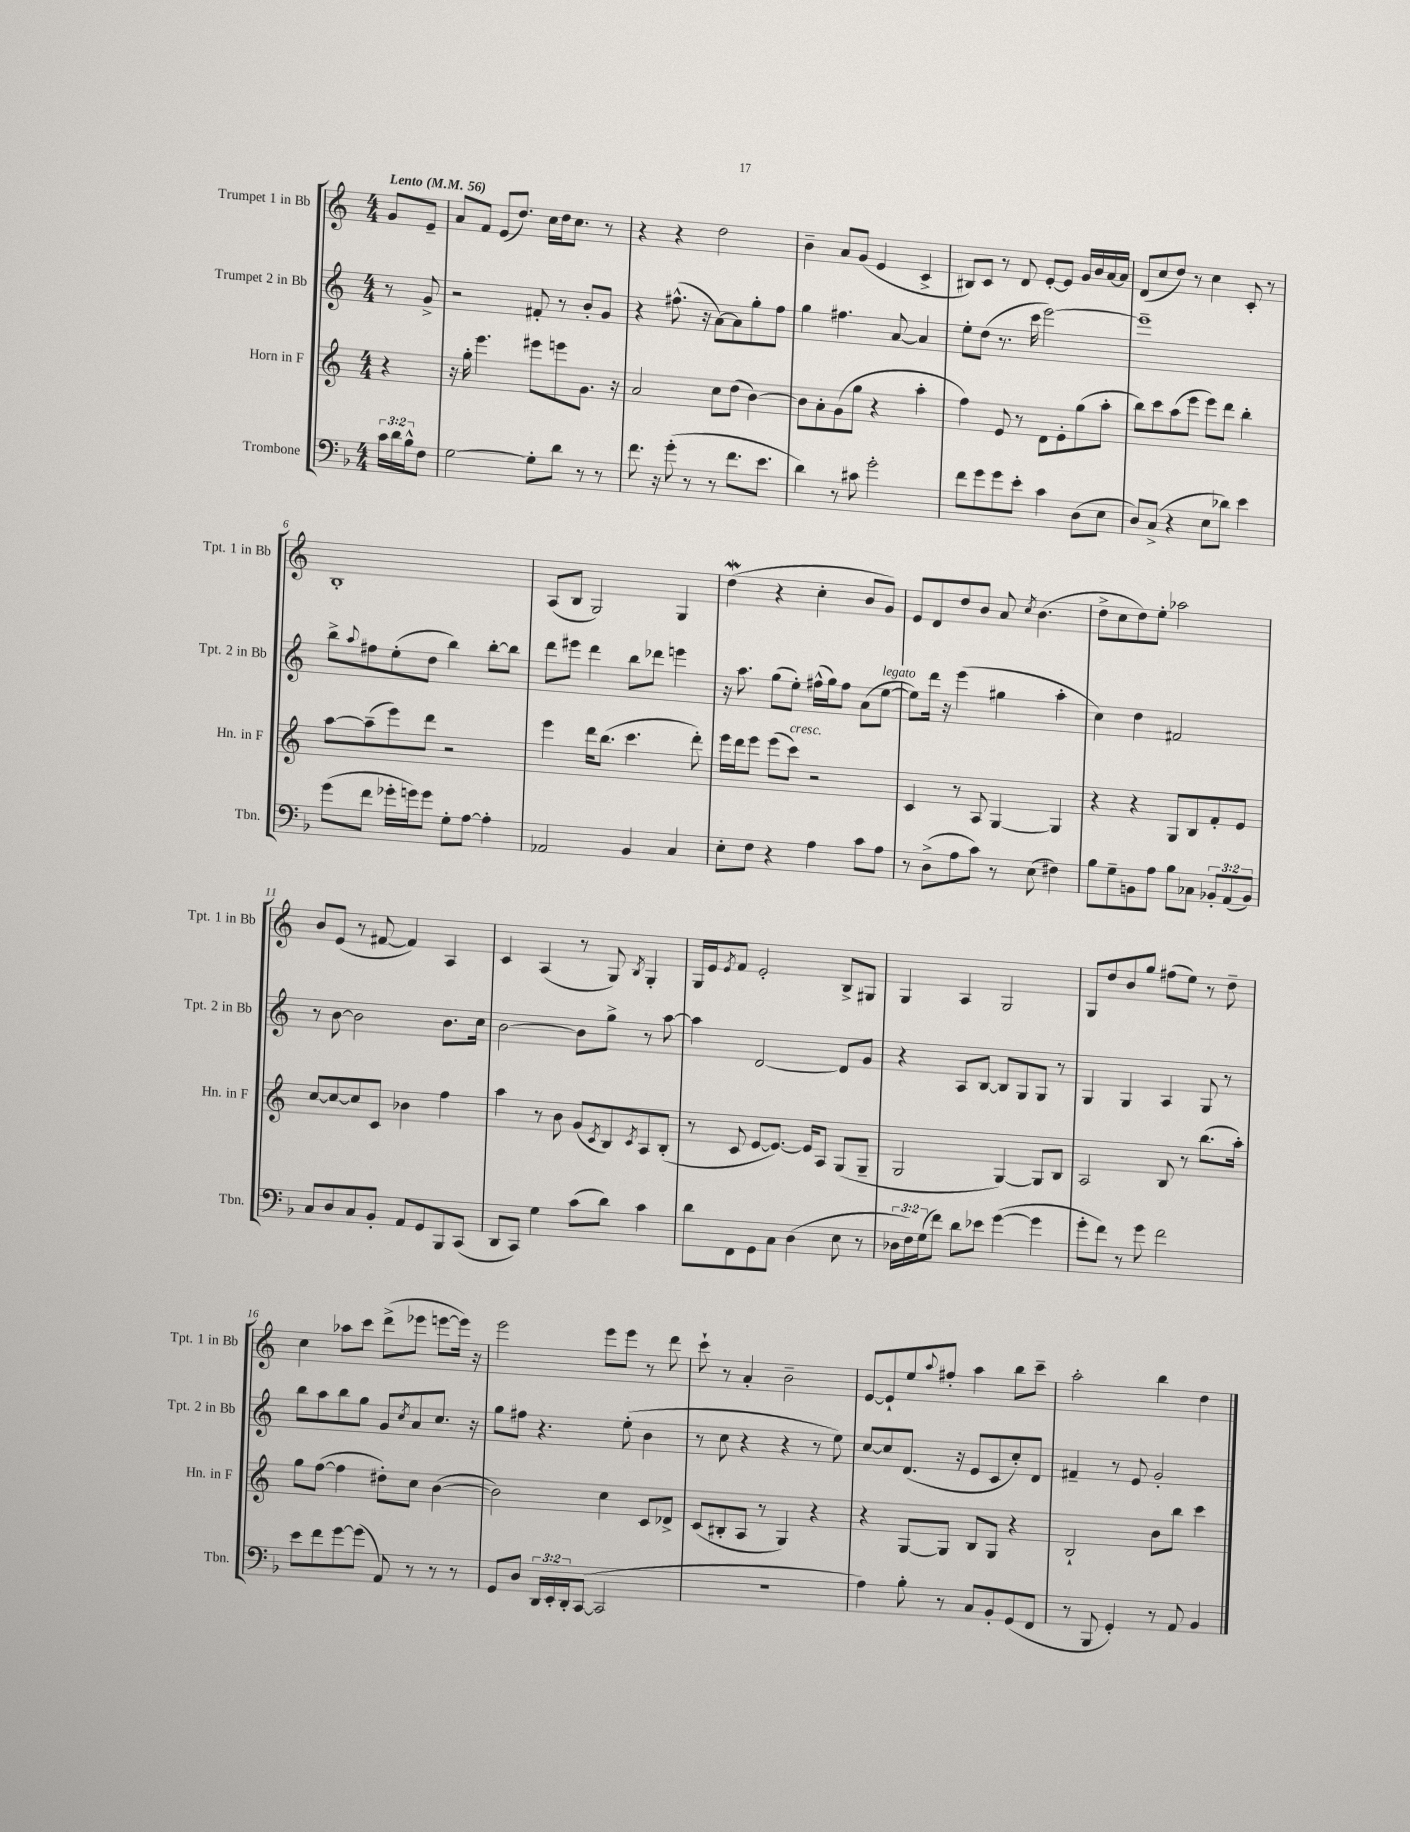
<<
\new StaffGroup <<
\new Staff = "s0" \with { instrumentName = "Trumpet 1 in Bb" shortInstrumentName = "Tpt. 1 in Bb" } {
    \clef treble \key c \major \numericTimeSignature \time 4/4 \partial 4 \tempo "Lento" 4 = 56
    g'8 e'8-- |
    a'8 f'8 e'8( d''8.) c''16 d''16 c''8. r8 |
    r4 r4 d''2 |
    b'4-- a'8 g'8( e'4 c'4-> |
    bis8) c'8 r8 d'8 e'8~-. e'8 g'16 b'16 a'16~ a'16 |
    d'8( c''8 d''8) r8 c''4 c'8-. r8 |
    b1-. |
    a8( b8 g2) g4 |
    d''4\mordent( r4 c''4-. b'8 g'8) |
    e'8 d'8 d''8 b'8 a'8 \acciaccatura { c''8 } b'4.( |
    d''8-> c''8 d''8) e''8-. aes''2 |
    b'8 e'8( r8 fis'8~ fis'4) a4 |
    c'4 a4( r8 g8) \acciaccatura { b8 } g4-. |
    g16 e'16 \acciaccatura { e'8 } f'8 e'2-. b8-> gis8 |
    g4 a4 g2 |
    g8 d''8 b'8 g''8 fis''8( e''8) r8 d''8-- |
    c''4 aes''8 c'''8 d'''8->( ees'''8 e'''8~ e'''16) r16 |
    e'''2 e'''8 e'''8 r8 d'''8 |
    c'''8-! r8 a'4-. b'2-- |
    e'8~ e'8-! e''8 \appoggiatura { a''8 } fis''8-. a''4 b''8 c'''8-- |
    a''2-. b''4 d''4 \bar "|." |
}
\new Staff = "s1" \with { instrumentName = "Trumpet 2 in Bb" shortInstrumentName = "Tpt. 2 in Bb" } {
    \clef treble \key c \major \numericTimeSignature \time 4/4 \partial 4
    r8 g'8-> |
    r2 fis'8-. r8 b'8-. g'8 |
    r4 fis''8.-^( r16 a'8~) a'8 g''8-. fis''8 |
    g''4 fis''4. a'8~ a'4 |
    e''8-. d''8( r8. c'''16 e'''2~) |
    e'''1-- |
    b''8-> \appoggiatura { a''8 } fis''8 e''8-.( d''8 b''4) b''8~-. b''8 |
    d'''8 eis'''8 d'''4 b''8 des'''8 e'''4 |
    r16 a''8. g''8( e''8-.) fis''16-^( g''16) fis''8 a'8( e''8~^\markup { \italic "legato" } |
    e''8) d'''16 r16 e'''4( gis''4 a''4-. |
    c''4) d''4 fis'2 |
    r8 b'8~ b'2 b'8. c''16 |
    b'2~ b'8 g''8-> r8 a''8~ |
    a''4 d'2~ d'8 g'8 |
    r4 a8 b8~ b8 g8 g8 r8 |
    g4 g4 a4 g8 r8 |
    b''8 a''8 b''8 g''8 g'8 \acciaccatura { c''8 } a'8 c''8. r16 |
    g''8 fis''8 r4. e''8-.( b'4 |
    r8 c''8 r4 r4 r8 e''8) |
    c''8~ c''8 d'8.( r16 e'8 c'8 c''8-.) d'8 |
    fis'4-- r8 e'8 g'2-. \bar "|." |
}
\new Staff = "s2" \with { instrumentName = "Horn in F" shortInstrumentName = "Hn. in F" } {
    \clef treble \key c \major \numericTimeSignature \time 4/4 \partial 4
    r4 |
    r16 g''16-. e'''4. eis'''8 e'''8 g'8. r16 |
    a'2 c''8 d''8( b'4~) |
    b'8 a'8-. g'8( g''8 r4 a''4-. |
    f''4) e'8 r8 d'8 e'8-. g''8( a''8-. |
    b''8) c'''8 a''8( e'''8 e'''8) d'''8 b''4-. |
    a''8~ a''8--( e'''8) d'''8 r2 |
    e'''4 d'''16 b''8.( c'''4. d'''8-.) |
    e'''16 d'''16 e'''8 e'''8( c'''8^\markup { \italic "cresc." }) r2 |
    c'4 r8 a8 g4~ g4 |
    r4 r4 g8 b8 f'8-. e'8 |
    c''8~ c''8~ c''8 c'8 bes'4 f''4 |
    a''4 r8 b'8 g'8( \acciaccatura { c'8 } b8) \acciaccatura { c'8 } a8 b8-.( |
    r8 c'8 e'8~ e'8.~) e'16 a8 g8( g8-- |
    g2 g4~) g8 b8 |
    a2 b8 r8 b''8.( a''16-.) |
    g''8 f''8~( f''4 dis''8-.) c''8 b'4~( |
    b'2) c''4 c'8 des'8-> |
    c'8( bis8-. a8 r8 g4) r4 |
    r4 g8~ g8 b8 g8 r4 |
    b2-! b'8 b''8 c'''4 \bar "|." |
}
\new Staff = "s3" \with { instrumentName = "Trombone" shortInstrumentName = "Tbn." } {
    \clef bass \key f \major \numericTimeSignature \time 4/4 \override Staff.TupletNumber.text = #tuplet-number::calc-fraction-text \partial 4
    \tuplet 3/2 { c'16 d'16 bes16-^ } f8 |
    g2~ g8-. d'8 r8 r8 |
    f'8. r16 g'8-.( r8 r8 f'8. e'8. |
    d'4) r8 cis'8 g'2-. |
    f'8 g'8 g'8 e'8-. c'4 d8( e8 |
    d8) c8->( r4 e8 des'8) e'4 |
    g'8( f'8 ges'16-. g'16) g'8 g8-. a8~ a4-. |
    aes,2 bes,4 c4 |
    e8-. f8 r4 a4 c'8 a8 |
    r8 d8->( a8 c'8) r8 e8( fis4) |
    bes8 g8-- b,8 a8 bes8 ces8 \tuplet 3/2 { bes,8-. a,8( bes,8) } |
    c8 d8 c8 bes,8-. a,8 g,8 bes,,8 c,8( |
    d,8 c,8) g4 c'8( d'8) c'4 |
    d'8 f,8 g,8 c8 d4( e8 r8 |
    \tuplet 3/2 { des16 f16) g16( } f'8) d'8 ees'8 g'4~( g'4 |
    g'8-. f'8) r8 g'8 f'2 |
    e'8 f'8 g'8~ g'8( a,8) r8 r8 r8 |
    g,8 d8 \tuplet 3/2 { d,16 e,16-. d,16-. } c,8~( c,2 |
    r1 |
    a4) bes8-. r8 c8 bes,8-. g,8( f,8 |
    r8 bes,,8 g,4-.) r8 a,8 bes,4 \bar "|." |
}
>>
>>
